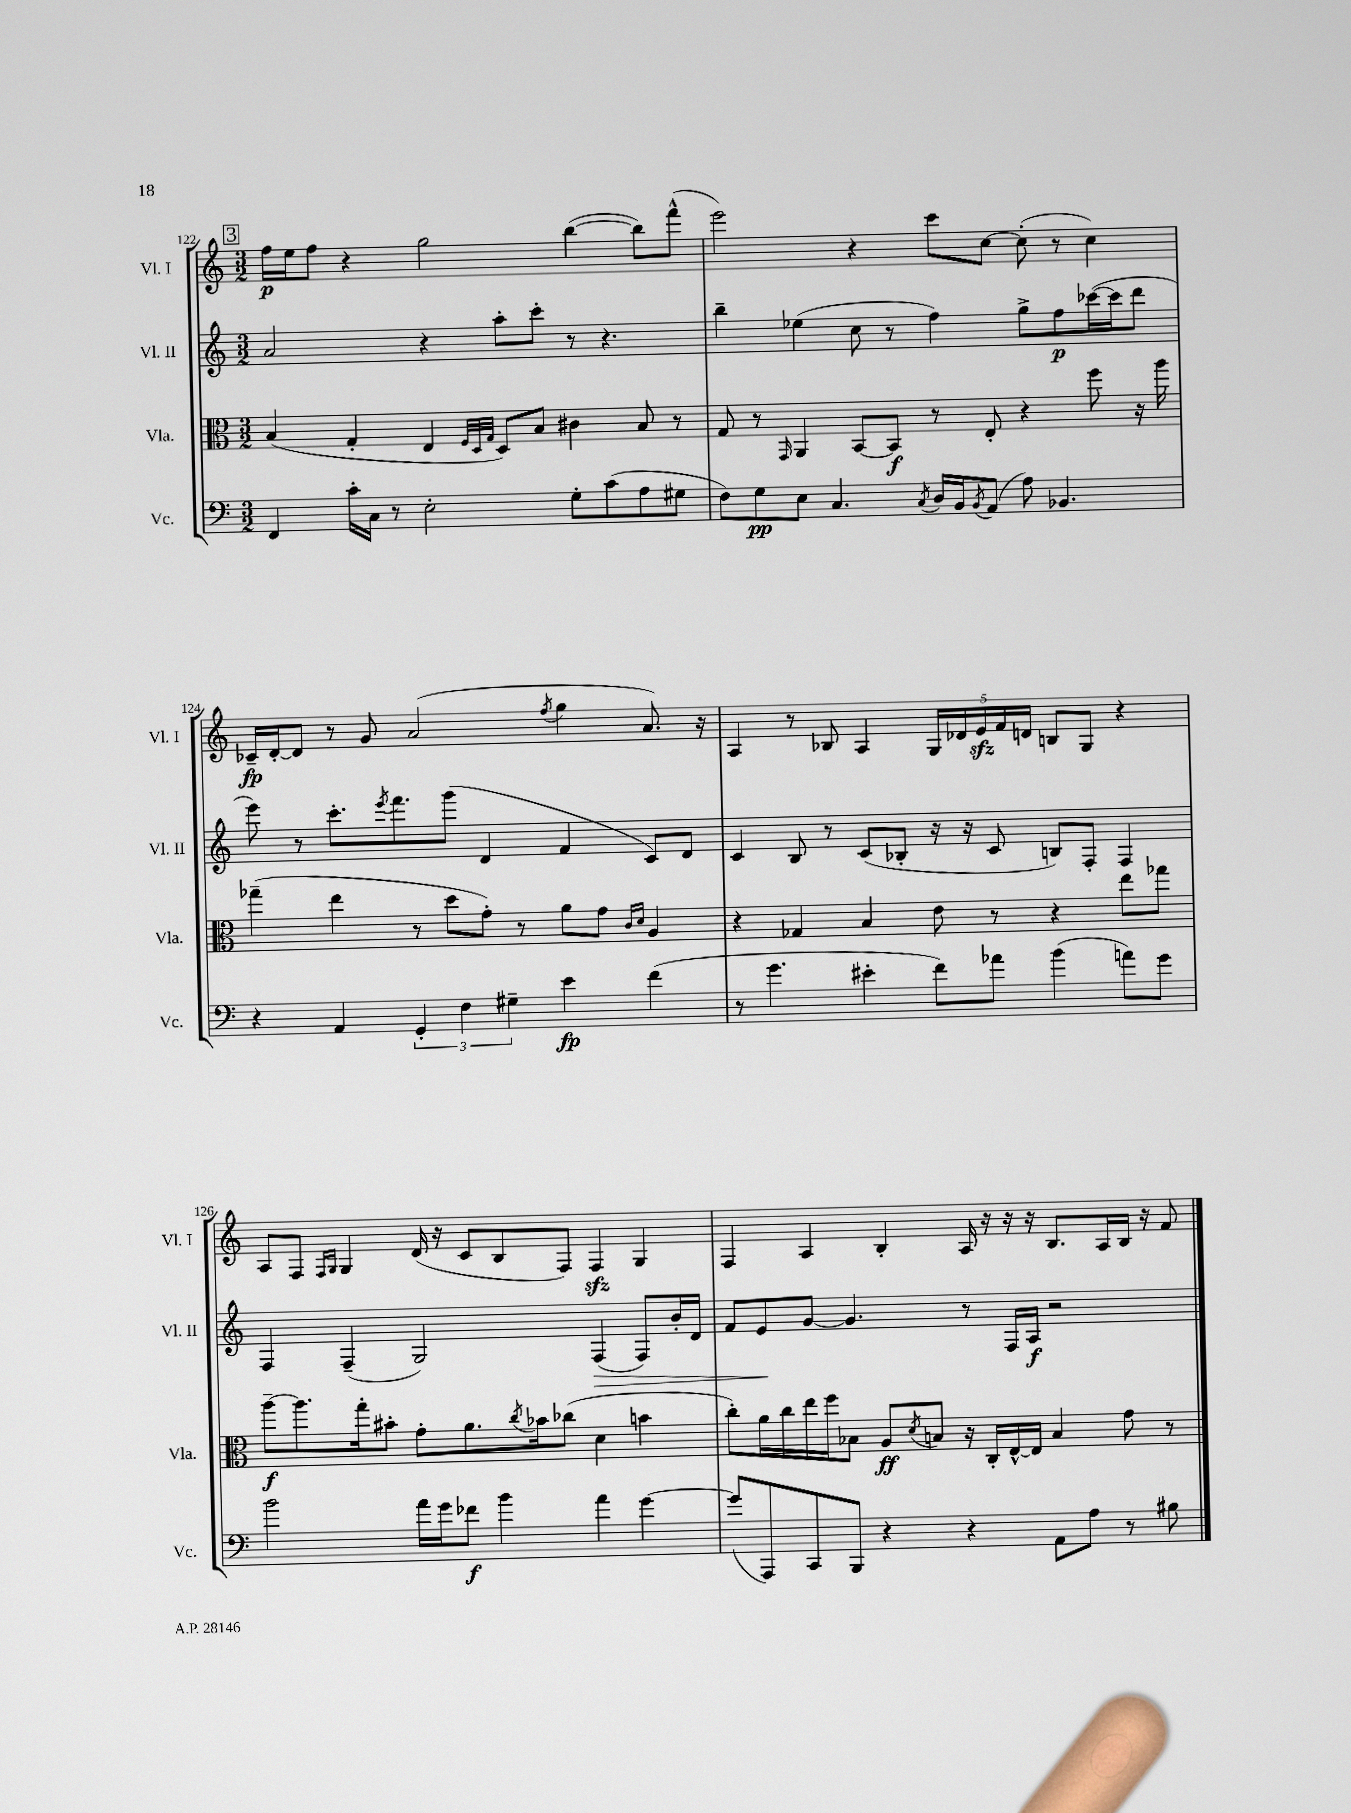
<<
\new StaffGroup <<
\new Staff = "s0" \with { instrumentName = "Vl. I" shortInstrumentName = "Vl. I" } {
    \clef treble \key c \major \numericTimeSignature \time 3/2
    \mark \markup { \box "3" } f''16\p e''16 f''8 r4 g''2 b''4~( b''8) f'''8-^( |
    e'''2) r4 c'''8 c''8~ c''8-.( r8 c''4) |
    ces'16--\fp d'16~-. d'8 r8 g'8 a'2( \acciaccatura { f''8 } g''4 a'8.) r16 |
    a4 r8 bes8 a4 \tuplet 5/4 { g16 des'16 e'16\sfz f'16 d'16 } b8 g8 r4 |
    a8 f8 \grace { f16 g16 } g4 d'16( r16 c'8 b8 f8) f4\sfz g4 |
    f4 a4 b4-. a16 r16 r16 r16 b8. a16 b16 r16 f'8 \bar "|." |
}
\new Staff = "s1" \with { instrumentName = "Vl. II" shortInstrumentName = "Vl. II" } {
    \clef treble \key c \major \numericTimeSignature \time 3/2
    \mark \markup { \box "3" } a'2 r4 a''8-. c'''8-. r8 r4. |
    b''4-- ees''4( c''8 r8 f''4) g''8-> f''8\p ces'''16~( ces'''16 d'''8 |
    e'''8) r8 c'''8.-. \acciaccatura { e'''8 } f'''8. g'''8( d'4 f'4 c'8) d'8 |
    c'4 b8 r8 c'8( bes8-. r16 r16 c'8 b8) f8-. f4 |
    f4 f4--( g2) f4\>( f8) b'16-. d'16 |
    f'8 e'8\! g'8~ g'4. r8 f16 a16\f r2 \bar "|." |
}
\new Staff = "s2" \with { instrumentName = "Vla." shortInstrumentName = "Vla." } {
    \clef alto \key c \major \numericTimeSignature \time 3/2
    \mark \markup { \box "3" } b4( g4-. e4 \grace { f32 d32 g32 } d8) b8 cis'4 b8 r8 |
    g8 r8 \grace { g,16 } a,4 b,8~ b,8\f r8 e8-. r4 f''8 r16 a''16 |
    ges''4--( e''4 r8 d''8 g'8-.) r8 a'8 g'8 \grace { c'16 d'16 } a4 |
    r4 ges4 b4 e'8 r8 r4 e''8 ges''8 |
    a''8~--\f a''8. g''16-. bis'8-. g'8-. a'8. \acciaccatura { c''8 } bes'16 ces''8( d'4 b'4 |
    c''8-.) a'16 c''16 e''16 f''16 bes8 a8\ff \acciaccatura { d'8 } b8 r16 c16-. e16~-^ e16 b4 g'8 r8 \bar "|." |
}
\new Staff = "s3" \with { instrumentName = "Vc." shortInstrumentName = "Vc." } {
    \clef bass \key c \major \numericTimeSignature \time 3/2
    \mark \markup { \box "3" } f,4 c'16-. c16 r8 e2-. g8-. c'8( a8 gis8 |
    f8) g8\pp e8 c4. \acciaccatura { c8 } d16 b,16 \acciaccatura { b,8 } a,8( a8) bes,4. |
    r4 a,4 \tuplet 3/2 { g,4-. f4 gis4-- } e'4\fp f'4( |
    r8 g'4. eis'4-. f'8) aes'8 b'4( a'8) g'8 |
    b'2 a'16 g'16 fes'8\f b'4 a'4 g'4~ |
    g'8( a,,8) c,8 b,,8 r4 r4 a,8 a8 r8 bis8 \bar "|." |
}
>>
>>
\layout { \context { \Score currentBarNumber = #122 } }
